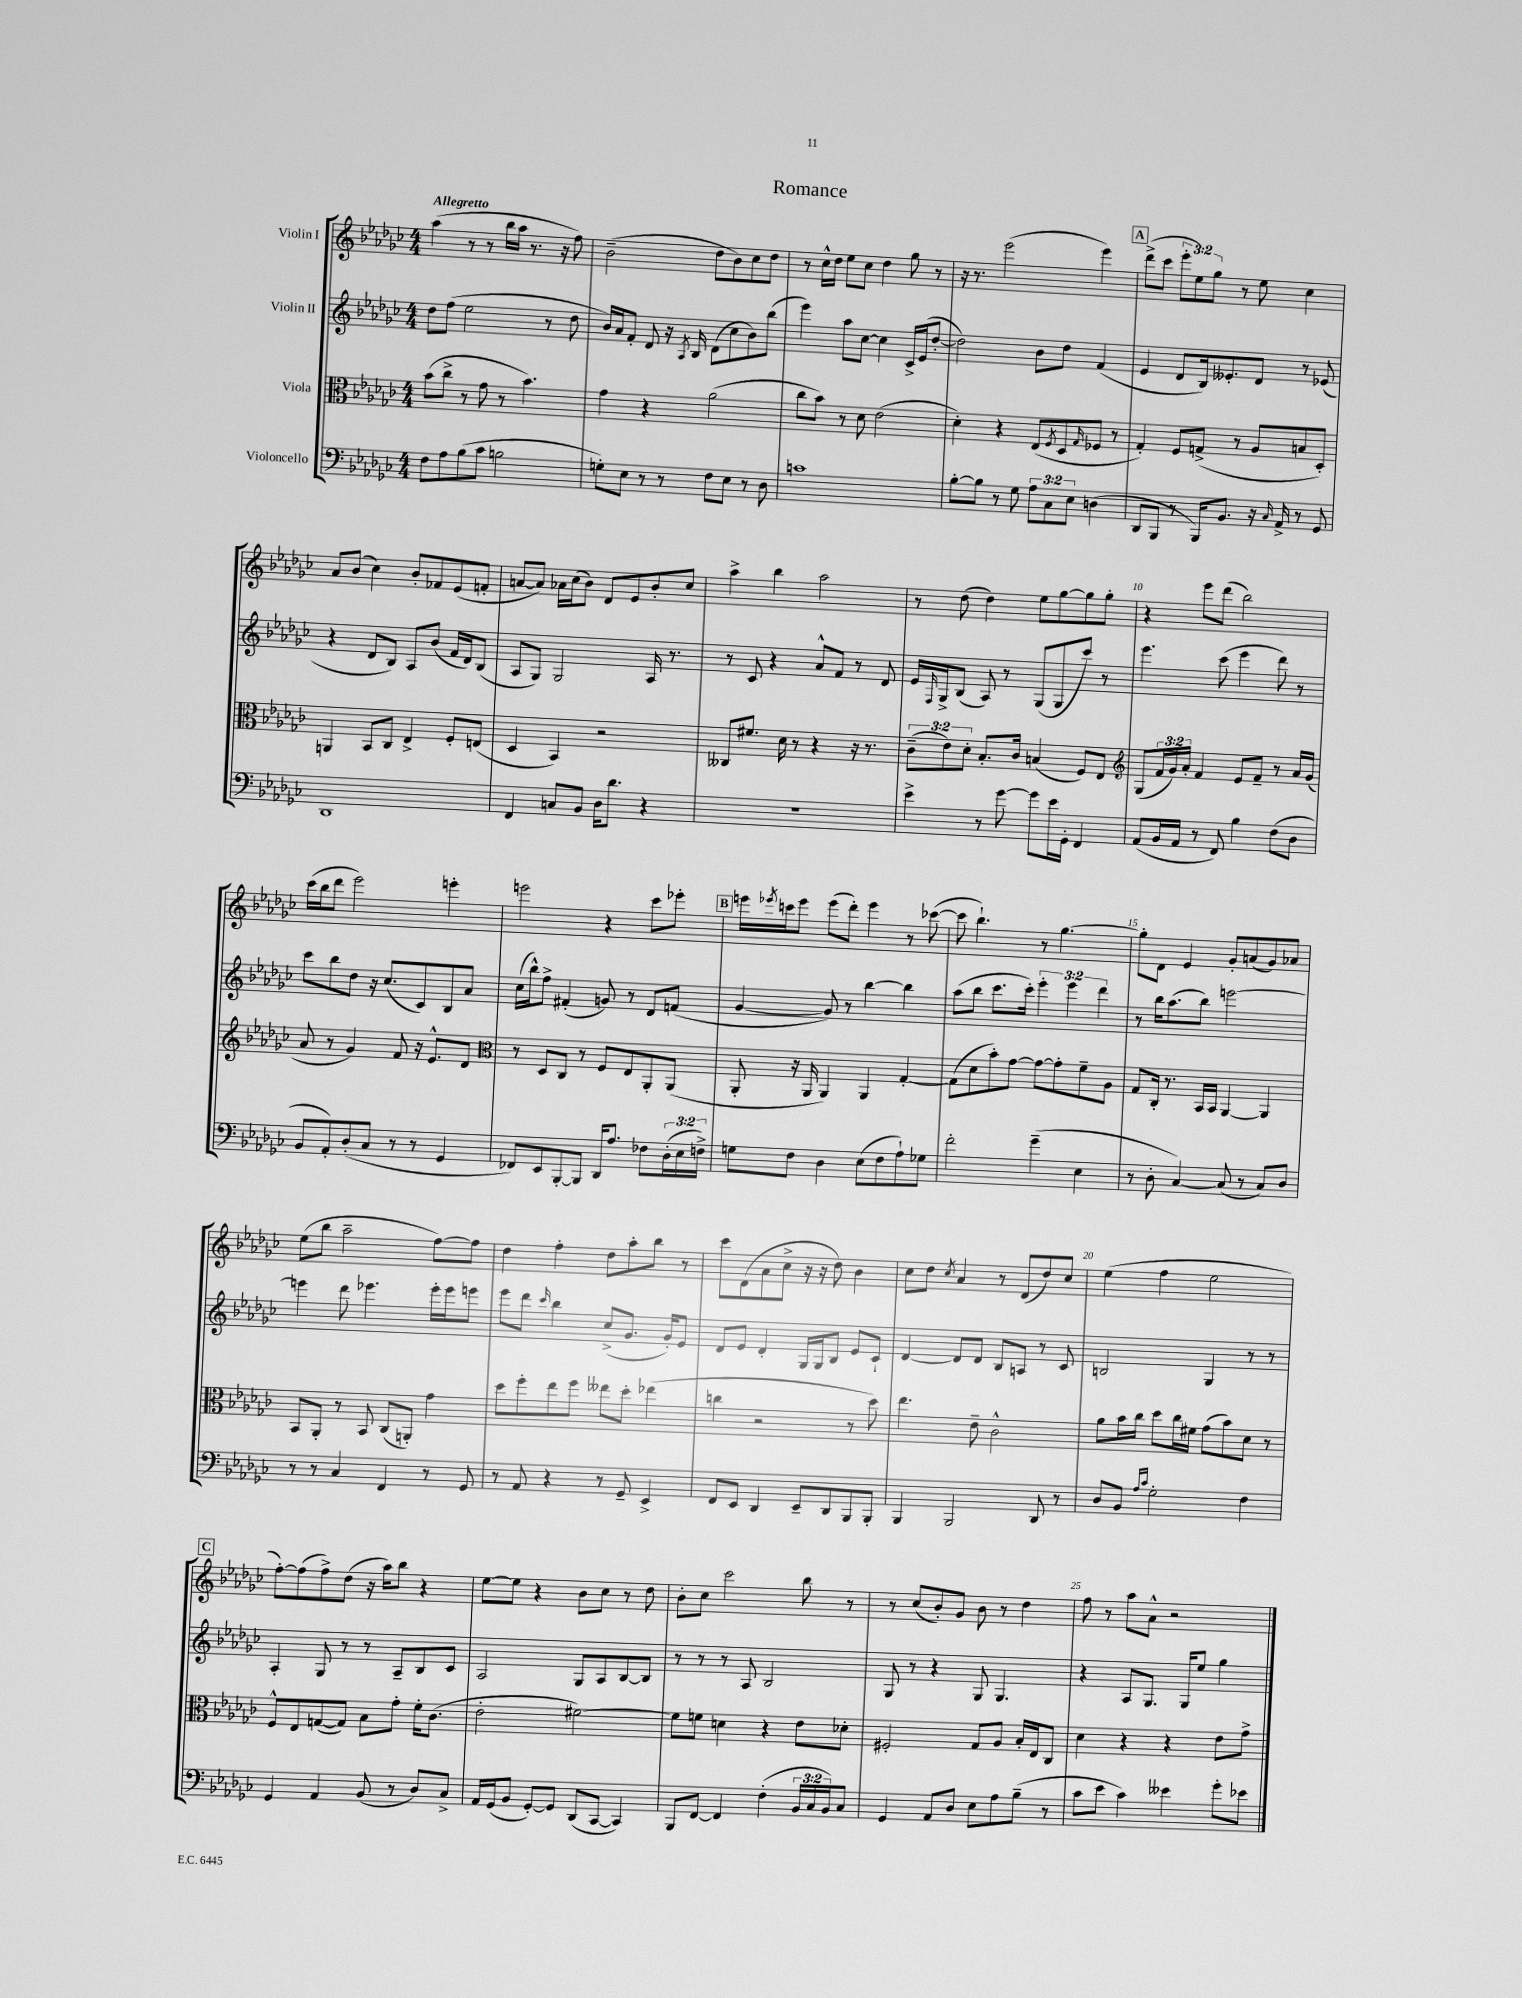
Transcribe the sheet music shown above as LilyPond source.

\header { title = "Romance" }
<<
\new StaffGroup <<
\new Staff = "s0" \with { instrumentName = "Violin I" } {
    \clef treble \key ges \major \numericTimeSignature \time 4/4 \override Staff.TupletNumber.text = #tuplet-number::calc-fraction-text \tempo "Allegretto"
    aes''4( r8 r8 bes''16 aes''16 r8. r16 f''8) |
    bes'2--( des''8 bes'8) ces''8 des''8 |
    r8 ces''16-^ des''16 ees''8 ces''8 des''4 ges''8 r8 |
    r16 r8. ees'''2( ees'''4) |
    \mark \markup { \box "A" } des'''8->( ces'''8 \tuplet 3/2 { ees'''8-. ees''8) ges''8 } r8 ees''8 ces''4 |
    aes'8 bes'8( ces''4) bes'8-. fes'8 ees'8( f'8-. |
    a'8~ a'8) aes'16 ces''16( bes'8) des'8 ees'8 bes'8-. ces''8 |
    aes''4-> bes''4 aes''2 |
    r8 des''8( des''4) ees''8 ges''8~ ges''8 ges''8-. |
    r4 ees'''8 des'''8( bes''2) |
    ces'''16( bes''16 des'''8 ees'''2) e'''4-. |
    e'''2 r4 ces'''8 ees'''8-. |
    \mark \markup { \box "B" } e'''16 \acciaccatura { ees'''8 } c'''16 ees'''8 ees'''8( des'''8-.) ees'''4 r8 ces'''8~( |
    ces'''8 bes''4.-!) r8 ges''4.~ |
    ges''8-. des'8 ees'4 ges'8-. a'8( ges'8) aes'8 |
    ees''8( bes''8 aes''2-- f''8~) f''8 |
    des''4 f''4-. des''8 aes''8-. bes''8 r8 |
    ces'''8 des'8( aes'8 ces''8-> r16 r16 des''8) bes'4 |
    ces''8 des''8 \acciaccatura { ces''8 } aes'4 r8 des'8( des''8) ces''8 |
    ees''4( f''4 ees''2 |
    \mark \markup { \box "C" } f''8~-.) f''8( f''8->) des''8( r16 aes''16) bes''8 r4 |
    ees''8~ ees''8 r4 bes'8 ces''8 r8 des''8 |
    bes'8-. ces''8 ces'''2 bes''8 r8 |
    r8 ces''8( bes'8-.) ges'8 bes'8 r8 des''4 |
    f''8 r8 aes''8 aes'8-^ r2 \bar "|." |
}
\new Staff = "s1" \with { instrumentName = "Violin II" } {
    \clef treble \key ges \major \numericTimeSignature \time 4/4 \override Staff.TupletNumber.text = #tuplet-number::calc-fraction-text
    des''8 f''8( ees''2 r8 des''8 |
    bes'16) aes'16 f'8-. des'8 r16 \acciaccatura { aes8 } bes16 des'8( ces''8 bes'8) bes''8( |
    ees'''4) aes''8 ces''8~ ces''4 ces'16-> ees'16( des''8~-. |
    des''2) bes'8 des''8 f'4( |
    \mark \markup { \box "A" } ees'4 des'8 bes16) eeses'8.-. des'8 r8 ees'8( |
    r4 des'8 bes8) aes8 bes'8( f'16 des'16) bes8( |
    aes8 ges8) ges2 aes16 r8. |
    r8 ces'8 r4 aes'8-^ f'8 r8 des'8 |
    ees'16 \grace { f16 } ges16-> bes8( aes8) r8 ges8( ges8 ces'''8) r8 |
    ees'''4. ces'''8( ees'''4 des'''8) r8 |
    ces'''8 bes''8 des''8 r16 ces''8.( ces'8) bes8 aes'8 |
    ces''16( bes''16-^) f''8-> fis'4-.( g'8) r8 des'8 f'8( |
    \mark \markup { \box "B" } ges'4~ ges'8) r8 bes''4~ bes''4 |
    aes''8( bes''8 ces'''8. ces'''16-.) \tuplet 3/2 { ees'''4-. ees'''4 des'''4 } |
    r8 bes''16 aes''8.( bes''8) e'''2~ |
    e'''4 des'''8 ees'''4. ees'''16-. ees'''16 e'''8 |
    ees'''8 des'''8 \grace { ces'''16 } bes''4 ces''8->( ges'8. ges'16-.) ees'8 |
    des'8 ees'8 des'4-. ges16 ges16 bes8 ees'8 ces'8-! |
    des'4~ des'8 des'8 bes8 a8 r8 ces'8 |
    b2 ges4 r8 r8 |
    \mark \markup { \box "C" } aes4-. ges8 r8 r8 aes8-- bes8 ces'8 |
    aes2 ges8 aes8 bes8~ bes8 |
    r8 r8 r8 aes8 bes2 |
    ges8 r8 r4 ges8 ges4. |
    r4 aes8 ges8. ges16 ees''8 ges''4 \bar "|." |
}
\new Staff = "s2" \with { instrumentName = "Viola" } {
    \clef alto \key ges \major \numericTimeSignature \time 4/4 \override Staff.TupletNumber.text = #tuplet-number::calc-fraction-text
    bes'8( ces''8-> r8 ges'8 r8 bes'4.) |
    ges'4 r4 aes'2( |
    ces''8 bes'8) r8 des'8 ees'2( |
    des'4-.) r4 ees8( \acciaccatura { f8 } des8 \grace { ges16 } fes8 r8 |
    \mark \markup { \box "A" } ges4-.) f8 g8->( r8 aes8 b8 des8-.) |
    a,4 bes,8 ces8 ees4-> f8-. e8( |
    des4 bes,4) r2 |
    ceses8 fis'8. des'16 r8 r4 r16 r8. |
    \tuplet 3/2 { ces'8--( ees'8) des'8-. } bes8.-. ces'16 b4( f8) ees8 |
    \clef treble ges8( \tuplet 3/2 { f'16 ges'16) aes'16-. } f'4 ees'8 f'8-- r8 aes'16 ges'16( |
    aes'8 r8 ges'4) f'8 r16 ees'8.-^ des'8 |
    \clef alto r8 des8 ces8 r8 f8 ees8 aes,8-. aes,8( |
    \mark \markup { \box "B" } aes,8-. r16 aes,16 aes,4) aes,4 ges4~-. |
    ges8( des'8 bes'8-.) ges'8~ ges'8~ ges'8-. f'8-- aes8 |
    ges8 ces16-. r8. bes,16 bes,16 aes,4~ aes,4 |
    bes,8 aes,8-. r8 bes,8 ces8( a,8-.) ges'4 |
    des''8 f''8-. ees''8 f''8 eeses''8 des''8-. ees''4( |
    c''4 r2 r8 des''8) |
    ees''4. ees'8-- ces'2-^ |
    aes'8 bes'16 ces''16 des''8 ces''16 fis'16 ges'8( bes'8) des'8 r8 |
    \mark \markup { \box "C" } f8-^ ees8 g8~( g8) bes8 ges'8-. f'16-. ces'8.( |
    ees'2-. fis'2~) |
    fis'8 f'8 d'4 r4 ees'8 des'8-. |
    fis2-. ges8 aes8 bes16-. ees16 ces8 |
    des'4 r4 r4 ees'8 ges'8-> \bar "|." |
}
\new Staff = "s3" \with { instrumentName = "Violoncello" } {
    \clef bass \key ges \major \numericTimeSignature \time 4/4 \override Staff.TupletNumber.text = #tuplet-number::calc-fraction-text
    f8 aes8 bes8( ces'8 b2 |
    g8-.) ees8 r8 r8 f8 ees8 r8 des8 |
    c'1 |
    bes8~-. bes8 r8 ges8 \tuplet 3/2 { aes8 ces8 ees8 } d4( |
    \mark \markup { \box "A" } des,8 bes,,8 r8 bes,,16) bes,8. r16 \grace { ces16 } aes,16-> r8 ges,8 |
    des,1 |
    f,4 c8 bes,8 des16 des'8. r4 |
    R1 |
    ees'4-> r8 ges'8~ ges'8 ees'16 ges,16-. f,4 |
    aes,8( bes,16 aes,16 r8 f,8) bes4 f8( des8 |
    bes,8 aes,8-.) des8-.( ces8 r8 r8 ges,4 |
    fes,8) ees,8 bes,,8~-. bes,,8 des,16 aes8. fes8 \tuplet 3/2 { des16-.( ees16 f16->) } |
    \mark \markup { \box "B" } g8 f8 des4 ees8( f8 aes8-!) ges8 |
    f'2-. ges'4--( ees4 |
    r8 des8-. ces4~) ces8( r8 ces8) des8 |
    r8 r8 ces4 f,4 r8 ges,8 |
    r8 aes,8 r4 r8 ges,8-- ees,4-> |
    f,8 ees,8 des,4 ees,8-- des,8 bes,,8 bes,,8-. |
    bes,,4 bes,,2 des,8 r8 |
    des8 bes,8 \grace { aes16 ces'16 } ges2-. f4 |
    \mark \markup { \box "C" } ges,4 aes,4 bes,8( r8 des8) ces8-> |
    aes,16 ges,16( bes,8 ges,8~-.) ges,8 des,8( ces,8~ ces,4) |
    bes,,8 f,8~ f,4 f4-.( \tuplet 3/2 { bes,16 ces16 bes,16) } ces8 |
    ges,4 aes,8 des8 ees8 aes8 bes8--( r8 |
    ces'8 ees'8 ces'4) eeses'4 ges'8-. ees'8 \bar "|." |
}
>>
>>
\layout { \context { \Score \override BarNumber.break-visibility = ##(#f #t #t) barNumberVisibility = #(every-nth-bar-number-visible 5) } }
